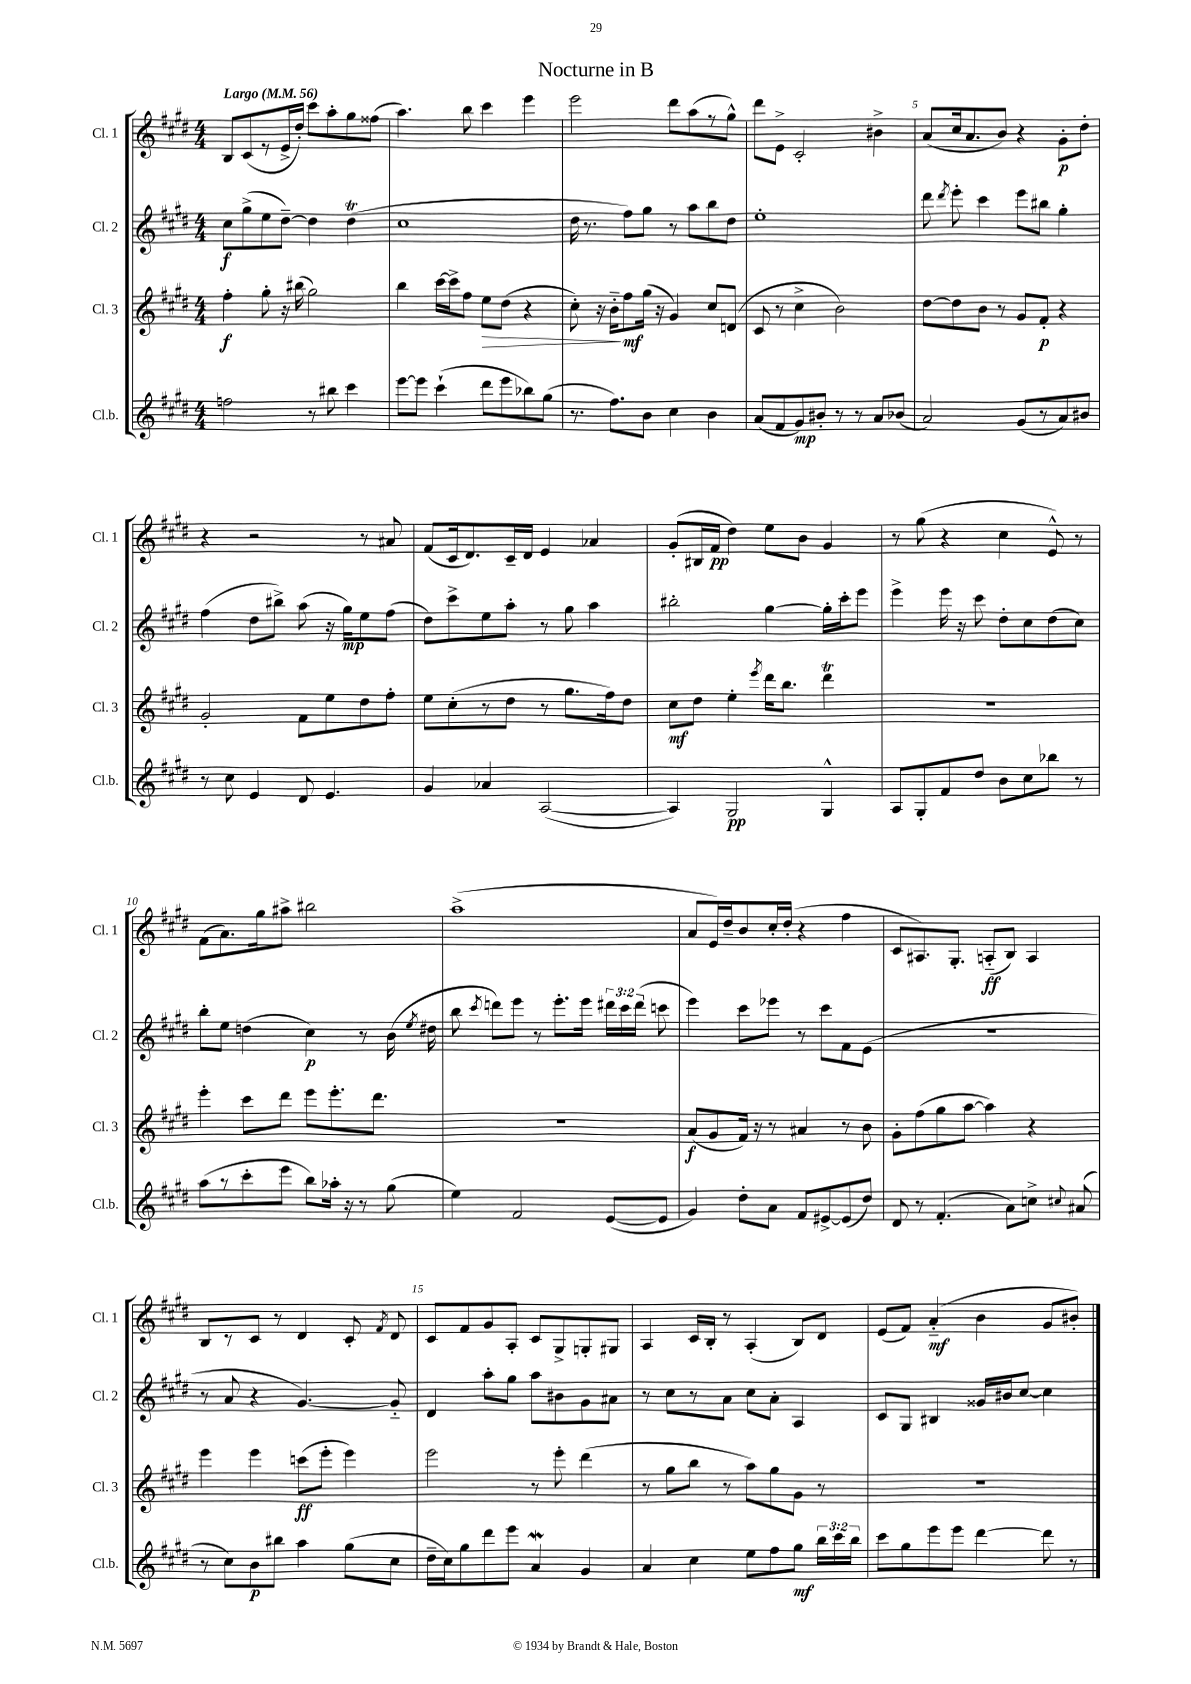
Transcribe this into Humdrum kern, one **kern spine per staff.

**kern	**dynam	**kern	**dynam	**kern	**dynam	**kern	**dynam
*part4	*part4	*part3	*part3	*part2	*part2	*part1	*part1
*staff4	*staff4	*staff3	*staff3	*staff2	*staff2	*staff1	*staff1
*I"Cl.b.	*	*I"Cl. 3	*	*I"Cl. 2	*	*I"Cl. 1	*
*I'Cl.b.	*	*I'Cl. 3	*	*I'Cl. 2	*	*I'Cl. 1	*
*clefG2	*	*clefG2	*	*clefG2	*	*clefG2	*
*k[f#c#g#d#]	*	*k[f#c#g#d#]	*	*k[f#c#g#d#]	*	*k[f#c#g#d#]	*
*M4/4	*	*M4/4	*	*M4/4	*	*M4/4	*
*MM56	*	*MM56	*	*MM56	*	*MM56	*
=1	=1	=1	=1	=1	=1	=1	=1
!	!	!	!	!	!	!LO:TX:a:B:t=Largo	!
2ffn\	.	4ff#'\	f	8cc#\L	f	8B/L	.
.	.	.	.	(8gg#^\	.	(8c#/	.
.	.	8gg#'\	.	8ee\	.	8r	.
.	.	16r	.	[8dd#~\J)	.	16e^/L	.
.	.	(16bb#X\	.	.	.	16dd#'/JJ)	.
8r	.	2gg#\)	.	4dd#\]	.	8ccc#\L	.
8bb#X\	.	.	.	.	.	8aa'\	.
4ccc#\	.	.	.	(4dd#t\	.	8gg#\	.
.	.	.	.	.	.	(8ff##X\J	.
=2	=2	=2	=2	=2	=2	=2	=2
[8eee\L	.	4bb\	.	1cc#	.	4.aa\)	.
8eee\J]	.	.	.	.	.	.	.
(4ccc#`\	.	[16ccc#\LL	.	.	.	.	.
.	.	16ccc#^\J]	.	.	.	.	.
.	.	8ff#\J	.	.	.	8bb\	.
!	!	!	!LO:HP:b	!	!	!	!
8ddd#\L	.	8ee\L	>	.	.	4ccc#\	.
8eee\	.	(8dd#\J	.	.	.	.	.
8bb-X\)	.	4r	.	.	.	4eee\	.
(8gg#\J	.	.	.	.	.	.	.
=3	=3	=3	=3	=3	=3	=3	=3
8.r	.	8cc#'\)	.	16dd#\	.	2eee\	.
.	.	.	.	8.r	.	.	.
.	.	16r	.	.	.	.	.
8.ff#\L)	.	16b\KL	.	.	.	.	.
.	.	8ff#\	] mf	8ff#\L)	.	.	.
8b\J	.	(16gg#\Jk	.	8gg#\J	.	.	.
.	.	16r	.	.	.	.	.
4cc#\	.	4g#/)	.	8r	.	8ddd#\L	.
.	.	.	.	8aa\L	.	(8aa\	.
4b\	.	8cc#/L	.	8bb\	.	8r	.
.	.	(8dn/J	.	8dd#\J	.	8gg#^^\J)	.
=4	=4	=4	=4	=4	=4	=4	=4
(8a/L	.	8c#/	.	1ee'	.	8ddd#\L	.
8f#/	.	8r	.	.	.	8e^\J	.
8g#/)	mp	4cc#^\	.	.	.	2c#'/	.
8b#X'/J	.	.	.	.	.	.	.
8r	.	2b\)	.	.	.	.	.
8r	.	.	.	.	.	.	.
8a/L	.	.	.	.	.	4b#X^\	.
(8b-X/J	.	.	.	.	.	.	.
=5	=5	=5	=5	=5	=5	=5	=5
2a/)	.	[8dd#\L	.	8ddd#\	.	(8a/L	.
.	.	.	.	8qddd#/	.	.	.
.	.	8dd#\]	.	8eee'\	.	16cc#/k	.
.	.	.	.	.	.	8.a/	.
.	.	8b\J	.	4ccc#\	.	.	.
.	.	8r	.	.	.	8b/J)	.
(8g#/L	.	8g#/L	.	8eee\L	.	4r	.
8r	.	8f#'/J	p	8bb#X\J	.	.	.
8a/)	.	4r	.	4gg#'\	.	8g#'\L	p
8b#X/J	.	.	.	.	.	8dd#'\J	.
!!LO:LB:g=z
=6	=6	=6	=6	=6	=6	=6	=6
8r	.	2g#'/	.	(4ff#\	.	4r	.
8cc#\	.	.	.	.	.	.	.
4e/	.	.	.	8dd#\L	.	2r	.
.	.	.	.	8bb#X^\J)	.	.	.
8d#/	.	8f#\L	.	(8aa\	.	.	.
4.e/	.	8ee\	.	16r	.	.	.
.	.	.	.	16gg#\KL)	mp	.	.
.	.	8dd#\	.	8ee\	.	8r	.
.	.	8ff#'\J	.	(8ff#\J	.	8a#X/	.
=7	=7	=7	=7	=7	=7	=7	=7
4g#/	.	8ee\L	.	8dd#\L)	.	(8f#/L	.
.	.	(8cc#'\	.	8ccc#^\	.	16c#/k	.
.	.	.	.	.	.	8.d#/)	.
4a-X/	.	8r	.	8ee\	.	.	.
.	.	8dd#\J	.	8aa'\J	.	16c#~/L	.
.	.	.	.	.	.	16d#/JJ	.
([2A/	.	8r	.	8r	.	4e/	.
.	.	8.gg#\L	.	8gg#\	.	.	.
.	.	.	.	4aa\	.	4a-X/	.
.	.	16ff#\k)	.	.	.	.	.
.	.	8dd#\J	.	.	.	.	.
=8	=8	=8	=8	=8	=8	=8	=8
4A/])	.	8cc#\L	mf	2bb#X'\	.	(8g#'/L	.
.	.	8dd#\J	.	.	.	16B#X/L	.
.	.	.	.	.	.	16f#/JJ	pp
2G#/	pp	4ee'\	.	.	.	4dd#\)	.
.	.	8qeee/	.	.	.	.	.
.	.	16ddd#\KL	.	[4gg#\	.	8ee\L	.
.	.	8.bb\J	.	.	.	.	.
.	.	.	.	.	.	8b\J	.
4G#^^/	.	4ddd#t\	.	16gg#'\LL]	.	4g#/	.
.	.	.	.	16ccc#'\J	.	.	.
.	.	.	.	8eee\J	.	.	.
=9	=9	=9	=9	=9	=9	=9	=9
8A/L	.	1r	.	4eee^\	.	8r	.
8G#'/	.	.	.	.	.	(8gg#\	.
8f#/	.	.	.	16eee\	.	4r	.
.	.	.	.	16r	.	.	.
8dd#/J	.	.	.	8ccc#\	.	.	.
8b\L	.	.	.	8dd#'\L	.	4cc#\	.
8cc#\	.	.	.	8cc#\	.	.	.
8bb-X\J	.	.	.	(8dd#\	.	8e^^/)	.
8r	.	.	.	8cc#\J)	.	8r	.
!!LO:LB:g=z
=10	=10	=10	=10	=10	=10	=10	=10
(8aa\L	.	4eee'\	.	8bb'\L	.	(8f#\L	.
8r	.	.	.	8ee\J	.	8.a\)	.
8ccc#'\	.	8ccc#\L	.	(4ddn\	.	.	.
.	.	.	.	.	.	16gg#\k	.
8eee\J	.	8ddd#\J	.	.	.	8aa#X^\J	.
8bb\L)	.	8eee\L	.	4cc#\)	p	2bb#X\	.
16aa-X'\Jk	.	8.eee'\	.	.	.	.	.
16r	.	.	.	.	.	.	.
8r	.	.	.	8r	.	.	.
.	.	8.ddd#\J	.	.	.	.	.
(8gg#\	.	.	.	(16b\	.	.	.
.	.	.	.	8qee/	.	.	.
.	.	.	.	16dd#X\	.	.	.
=11	=11	=11	=11	=11	=11	=11	=11
4ee\)	.	1r	.	8bb\	.	(1aa^	.
.	.	.	.	8qccc#/	.	.	.
.	.	.	.	8dddn\L)	.	.	.
2f#/	.	.	.	8eee\J	.	.	.
.	.	.	.	8r	.	.	.
.	.	.	.	8.eee'\L	.	.	.
.	.	.	.	16eee\Jk	.	.	.
([8e/L	.	.	.	24ddd#X\LL	.	.	.
.	.	.	.	24ccc#\	.	.	.
.	.	.	.	(24ddd#\JJ	.	.	.
8e/J]	.	.	.	8cccn\	.	.	.
=12	=12	=12	=12	=12	=12	=12	=12
4g#/)	.	(8a/L	f	4eee\)	.	8a/L	.
.	.	8g#/	.	.	.	16e/L)	.
.	.	.	.	.	.	16dd#~/J	.
8dd#'\L	.	16f#/Jk)	.	8ccc#\L	.	8b/	.
.	.	16r	.	.	.	.	.
8a\J	.	8r	.	8eee-X\J	.	16cc#'/L	.
.	.	.	.	.	.	(16dd#'/JJ	.
8f#/L	.	4a#X/	.	8r	.	4r	.
[8e#X^/	.	.	.	8ccc#\L	.	.	.
(8e#/]	.	8r	.	8f#\	.	4ff#\	.
8dd#/J)	.	8b\	.	(8e\J	.	.	.
=13	=13	=13	=13	=13	=13	=13	=13
8d#/	.	8g#'\L	.	1r	.	8c#/L	.
8r	.	(8ff#\	.	.	.	8.A#X/)	.
(4.f#'/	.	8gg#\	.	.	.	.	.
.	.	.	.	.	.	8.G#'/J	.
.	.	[8aa\J	.	.	.	.	.
.	.	4aa\])	.	.	.	(8An/L	ff
8a\L)	.	.	.	.	.	8B/J)	.
8ccn^\J	.	4r	.	.	.	4A/	.
8qqcc#X/	.	.	.	.	.	.	.
(8a#X/	.	.	.	.	.	.	.
!!LO:LB:g=z
=14	=14	=14	=14	=14	=14	=14	=14
8r	.	4eee\	.	8r	.	8B/L	.
8cc#\L)	.	.	.	8a/	.	8r	.
8b\	p	4eee\	.	4r	.	8c#/J	.
8bb#X\J	.	.	.	.	.	8r	.
4aa\	.	(8cccn\L	ff	[4.g#/)	.	4d#/	.
.	.	8eee'\J	.	.	.	.	.
(8gg#\L	.	4eee\)	.	.	.	8c#'/	.
.	.	.	.	.	.	8qf#/	.
8cc#\J	.	.	.	8g#/]	.	8d#/	.
=15	=15	=15	=15	=15	=15	=15	=15
16dd#~\LL	.	2eee\	.	4d#/	.	8c#/L	.
16cc#\J)	.	.	.	.	.	.	.
8gg#\	.	.	.	.	.	8f#/	.
8ddd#\	.	.	.	8aa'\L	.	8g#/	.
8eee\J	.	.	.	8gg#\J	.	8A'/J	.
4aw/	.	8r	.	8aa\L	.	8c#/L	.
.	.	8eee'\	.	8b#X\	.	8G#^/	.
4g#/	.	(4ddd#\	.	8g#\	.	8Gn'/	.
.	.	.	.	8a#X\J	.	8G#X/J	.
=16	=16	=16	=16	=16	=16	=16	=16
4a/	.	8r	.	8r	.	4A/	.
.	.	8gg#\L	.	8cc#\L	.	.	.
4cc#\	.	8bb\J	.	8r	.	16c#/LL	.
.	.	.	.	.	.	16B'/JJ	.
.	.	8r	.	8a\J	.	8r	.
8ee\L	.	8aa\L)	.	8cc#\L	.	(4A'/	.
8ff#\	.	8gg#\	.	8a'\J	.	.	.
8gg#\J	mf	8g#\J	.	4A/	.	8B/L)	.
24bb\LL	.	8r	.	.	.	8d#/J	.
24ccc#\	.	.	.	.	.	.	.
24bb\JJ	.	.	.	.	.	.	.
=17	=17	=17	=17	=17	=17	=17	=17
8ccc#\L	.	1r	.	8c#/L	.	(8e/L	.
8gg#\	.	.	.	8G#/J	.	8f#/J)	.
8eee\	.	.	.	4B#X/	.	(4a/	mf
8eee\J	.	.	.	.	.	.	.
[4ddd#\	.	.	.	16g##X/LL	.	4b\	.
.	.	.	.	16b#X/J	.	.	.
.	.	.	.	[8cc#/J	.	.	.
8ddd#\]	.	.	.	4cc#\]	.	8g#/L	.
8r	.	.	.	.	.	8b#X'/J)	.
==	==	==	==	==	==	==	==
*-	*-	*-	*-	*-	*-	*-	*-
